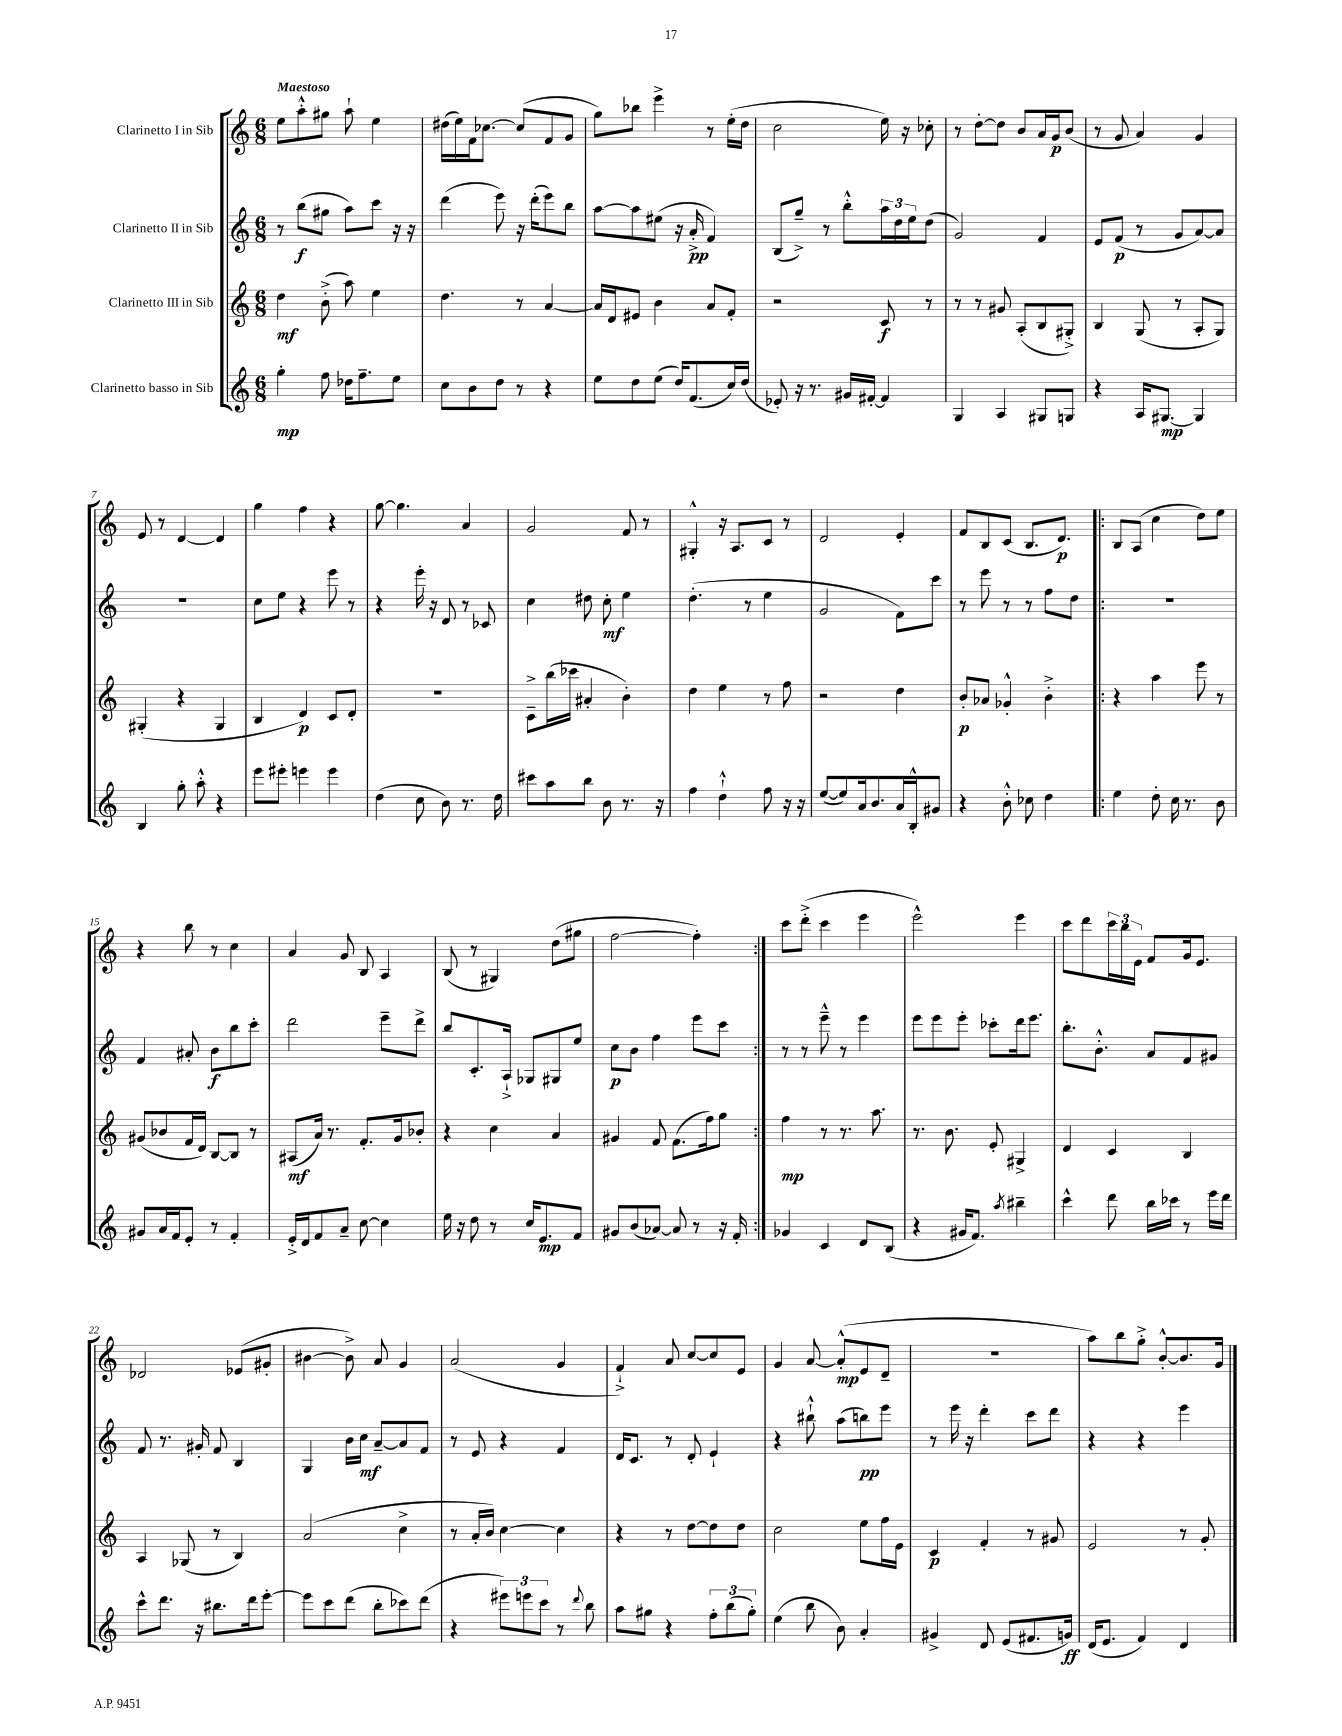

**kern	**dynam	**kern	**dynam	**kern	**dynam	**kern	**dynam
*part4	*part4	*part3	*part3	*part2	*part2	*part1	*part1
*staff4	*staff4	*staff3	*staff3	*staff2	*staff2	*staff1	*staff1
*I"Clarinetto basso in Sib	*	*I"Clarinetto III in Sib	*	*I"Clarinetto II in Sib	*	*I"Clarinetto I in Sib	*
*clefG2	*	*clefG2	*	*clefG2	*	*clefG2	*
*k[]	*	*k[]	*	*k[]	*	*k[]	*
*M6/8	*	*M6/8	*	*M6/8	*	*M6/8	*
=1	=1	=1	=1	=1	=1	=1	=1
!	!	!	!	!	!	!LO:TX:a:B:t=Maestoso	!
4gg'\	mp	4dd\	mf	8r	.	8ee\L	.
.	.	.	.	(8bb\L	f	8aa'^^\	.
8ff\	.	(8b'^\	.	8gg#X\J	.	8gg#X\J	.
16dd-X\KL	.	8aa\)	.	8aa\L)	.	8aa`\	.
8.ff~\	.	.	.	.	.	.	.
.	.	4ee\	.	8ccc\J	.	4ee\	.
8ee\J	.	.	.	16r	.	.	.
.	.	.	.	16r	.	.	.
=2	=2	=2	=2	=2	=2	=2	=2
8cc\L	.	4.dd\	.	(4ddd\	.	(16dd#X\LL	.
.	.	.	.	.	.	16ee\)	.
8b\	.	.	.	.	.	16f\J	.
.	.	.	.	.	.	[8.cc-X\J	.
8dd\J	.	.	.	8eee\)	.	.	.
8r	.	8r	.	16r	.	(8cc-/L]	.
.	.	.	.	(16ddd'\KL	.	.	.
4r	.	[4a/	.	8eee\)	.	8f/	.
.	.	.	.	8bb\J	.	8g/J	.
=3	=3	=3	=3	=3	=3	=3	=3
8ee\L	.	16a/LL]	.	[8aa\L	.	8gg\L)	.
.	.	16d/J	.	.	.	.	.
8dd\	.	8e#X/J	.	8aa\]	.	8bb-X\J	.
(8ee\J	.	4b\	.	(8ee#X\J	.	4eee^\	.
16dd/KL)	.	.	.	16r	.	.	.
(8.f/	.	.	.	16a'^/	pp	.	.
.	.	8a/L	.	4f/)	.	8r	.
16cc/L)	.	8f'/J	.	.	.	(16ee'\LL	.
(16dd/JJ	.	.	.	.	.	16dd\JJ	.
=4	=4	=4	=4	=4	=4	=4	=4
8e-X'/)	.	2r	.	(8B/L	.	2cc\	.
16r	.	.	.	8gg~^/J)	.	.	.
8.r	.	.	.	.	.	.	.
.	.	.	.	8r	.	.	.
16g#X/LL	.	.	.	8bb'^^\L	.	.	.
[16f#X'/JJ	.	.	.	.	.	.	.
4f#/]	.	8c/	f	24aa\L	.	16ee\)	.
.	.	.	.	24dd\	.	.	.
.	.	.	.	.	.	16r	.
.	.	.	.	24ee\J	.	.	.
.	.	8r	.	(8dd\J	.	8cc-X'\	.
=5	=5	=5	=5	=5	=5	=5	=5
4G/	.	8r	.	2g/)	.	8r	.
.	.	8r	.	.	.	[8dd'\L	.
4A/	.	8g#X/	.	.	.	8dd\J]	.
.	.	(8A'/L	.	.	.	8b/L	.
8G#X/L	.	8B/	.	4f/	.	16a/L	.
.	.	.	.	.	.	16g/J	p
8Gn/J	.	8G#X'^/J)	.	.	.	(8b/J	.
=6	=6	=6	=6	=6	=6	=6	=6
4r	.	4B/	.	8e/L	.	8r	.
.	.	.	.	(8f/J	p	8g/	.
16A/KL	.	(8G/	.	8r	.	4a/)	.
[8.G#X/J	mp	.	.	.	.	.	.
.	.	8r	.	8g/L	.	.	.
4G#/]	.	8A'/L	.	[8a/)	.	4g/	.
.	.	8G/J)	.	8a/J]	.	.	.
!!LO:LB:g=z
=7	=7	=7	=7	=7	=7	=7	=7
4B/	.	(4G#X'/	.	2.r	.	8e/	.
.	.	.	.	.	.	8r	.
8gg'\	.	4r	.	.	.	[4d/	.
8aa'^^\	.	.	.	.	.	.	.
4r	.	4G#/	.	.	.	4d/]	.
=8	=8	=8	=8	=8	=8	=8	=8
8eee\L	.	4B/	.	8cc\L	.	4gg\	.
8eee#X'\J	.	.	.	8ee\J	.	.	.
4eeen\	.	4d/)	p	4r	.	4ff\	.
4eee\	.	8c/L	.	8eee\	.	4r	.
.	.	8d'/J	.	8r	.	.	.
=9	=9	=9	=9	=9	=9	=9	=9
(4dd\	.	2.r	.	4r	.	[8gg\	.
.	.	.	.	.	.	4.gg\]	.
8cc\	.	.	.	16eee'\	.	.	.
.	.	.	.	16r	.	.	.
8b\)	.	.	.	8d/	.	.	.
8.r	.	.	.	8r	.	4a/	.
.	.	.	.	8c-X/	.	.	.
16dd\	.	.	.	.	.	.	.
=10	=10	=10	=10	=10	=10	=10	=10
8ccc#X\L	.	8c~^\L	.	4cc\	.	2g/	.
8aa\	.	(16bb\L	.	.	.	.	.
.	.	16ccc-X\JJ	.	.	.	.	.
8bb\J	.	4a#X'/	.	8dd#X\	.	.	.
8b\	.	.	.	8cc'\	mf	.	.
8.r	.	4b'\)	.	4ee\	.	8f/	.
.	.	.	.	.	.	8r	.
16r	.	.	.	.	.	.	.
=11	=11	=11	=11	=11	=11	=11	=11
4ff\	.	4dd\	.	(4.dd'\	.	4G#X'^^/	.
4dd`^^\	.	4ee\	.	.	.	16r	.
.	.	.	.	.	.	8.A/L	.
.	.	.	.	8r	.	.	.
8ff\	.	8r	.	4ee\	.	8c/J	.
16r	.	8ff\	.	.	.	8r	.
16r	.	.	.	.	.	.	.
=12	=12	=12	=12	=12	=12	=12	=12
([8ee/L	.	2r	.	2g/	.	2d/	.
8ee/])	.	.	.	.	.	.	.
16a/k	.	.	.	.	.	.	.
8.b/	.	.	.	.	.	.	.
16a/L	.	4dd\	.	8f\L)	.	4e'/	.
16B'^^/J	.	.	.	.	.	.	.
8g#X/J	.	.	.	8ccc\J	.	.	.
=13	=13	=13	=13	=13	=13	=13	=13
4r	.	8b'/L	p	8r	.	8f/L	.
.	.	8a-X/J	.	8eee\	.	8B/	.
8b'^^\	.	4g-X'^^/	.	8r	.	(8c/J	.
8cc-X\	.	.	.	8r	.	8.B/L	.
4dd\	.	4b'^\	.	8ff\L	.	.	.
.	.	.	.	.	.	8.d/J)	p
.	.	.	.	8dd\J	.	.	.
=14!|:	=14!|:	=14!|:	=14!|:	=14!|:	=14!|:	=14!|:	=14!|:
4ee\	.	4r	.	2.r	.	8B/L	.
.	.	.	.	.	.	(8A/J	.
8dd'\	.	4aa\	.	.	.	4cc\	.
16cc\	.	.	.	.	.	.	.
8.r	.	.	.	.	.	.	.
.	.	8eee\	.	.	.	8dd\L)	.
8b\	.	8r	.	.	.	8ee\J	.
!!LO:LB:g=z
=15	=15	=15	=15	=15	=15	=15	=15
8g#X/L	.	(8g#X/L	.	4f/	.	4r	.
16a/L	.	8b-X/	.	.	.	.	.
16f/J	.	.	.	.	.	.	.
8e'/J	.	16f/L	.	8a#X'/	.	8bb\	.
.	.	16d/JJ)	.	.	.	.	.
8r	.	[8B/L	.	8b\L	f	8r	.
4f'/	.	8B/J]	.	8bb\	.	4cc\	.
.	.	8r	.	8ccc'\J	.	.	.
=16	=16	=16	=16	=16	=16	=16	=16
16e'^/LL	.	(8A#X/L	mf	2ddd\	.	4a/	.
16d/J	.	.	.	.	.	.	.
8f/	.	16a/Jk)	.	.	.	.	.
.	.	8.r	.	.	.	.	.
8a~/J	.	.	.	.	.	8g/	.
[8cc\	.	8.f'/L	.	.	.	8B/	.
4cc\]	.	.	.	8eee~\L	.	4A/	.
.	.	16g/k	.	.	.	.	.
.	.	8b-X'/J	.	8ddd^\J	.	.	.
=17	=17	=17	=17	=17	=17	=17	=17
16ee\	.	4r	.	8bb/L	.	(8B/	.
16r	.	.	.	.	.	.	.
8dd\	.	.	.	8.c'/	.	8r	.
8r	.	4cc\	.	.	.	4G#X/)	.
.	.	.	.	16A`^/Jk	.	.	.
16cc/KL	.	.	.	8G-X/L	.	.	.
8.e/	mp	.	.	.	.	.	.
.	.	4a/	.	8G#X/	.	(8dd\L	.
8f/J	.	.	.	8ee/J	.	8gg#X\J	.
=18	=18	=18	=18	=18	=18	=18	=18
8g#X/L	.	4g#X/	.	8cc\L	p	[2ff\	.
(8b/	.	.	.	8b\J	.	.	.
[8a-X/J)	.	8f/	.	4ff\	.	.	.
8a-/]	.	(8.f\L	.	.	.	.	.
8r	.	.	.	8eee\L	.	4ff'\])	.
.	.	16ff\k)	.	.	.	.	.
16r	.	8gg\J	.	8ccc\J	.	.	.
16f'/	.	.	.	.	.	.	.
=19:|!	=19:|!	=19:|!	=19:|!	=19:|!	=19:|!	=19:|!	=19:|!
4g-X/	.	4ff\	mp	8r	.	8ccc\L	.
.	.	.	.	8r	.	(8ddd'^\J	.
4c/	.	8r	.	8eee~^^\	.	4ccc\	.
.	.	8.r	.	8r	.	.	.
8d/L	.	.	.	4eee\	.	4eee\	.
.	.	8.aa\	.	.	.	.	.
(8B/J	.	.	.	.	.	.	.
=20	=20	=20	=20	=20	=20	=20	=20
4r	.	8.r	.	8eee\L	.	2eee^^\)	.
.	.	.	.	8eee\	.	.	.
.	.	8.b\	.	.	.	.	.
16g#X/KL	.	.	.	8eee'\J	.	.	.
8.f/J)	.	.	.	.	.	.	.
.	.	8e'/	.	8ccc-X'\L	.	.	.
8qaa/	.	.	.	.	.	.	.
4bb#X~\	.	4G#X^/	.	16ddd\k	.	4eee\	.
.	.	.	.	8.eee\J	.	.	.
=21	=21	=21	=21	=21	=21	=21	=21
4ccc^^\	.	4d/	.	8.bb'\L	.	8ccc\L	.
.	.	.	.	.	.	8ddd\	.
.	.	.	.	8.b'^^\J	.	.	.
8ddd\	.	4c/	.	.	.	24ccc\L	.
.	.	.	.	.	.	24bb\	.
.	.	.	.	.	.	24e\JJ	.
16bb\LL	.	.	.	8a/L	.	8f/L	.
16ccc-X\JJ	.	.	.	.	.	.	.
8r	.	4B/	.	8f/	.	16g/k	.
.	.	.	.	.	.	8.e/J	.
16eee\LL	.	.	.	8g#X/J	.	.	.
16ddd\JJ	.	.	.	.	.	.	.
!!LO:LB:g=z
=22	=22	=22	=22	=22	=22	=22	=22
8ccc^^\L	.	4A/	.	8f/	.	2d-X/	.
8.ddd\J	.	.	.	8.r	.	.	.
.	.	(8G-X/	.	.	.	.	.
16r	.	.	.	16g#X'/	.	.	.
8.bb#X\L	.	8r	.	8f/	.	.	.
.	.	4B/)	.	4B/	.	(8e-X/L	.
16ddd\k	.	.	.	.	.	.	.
[8eee'\J	.	.	.	.	.	8g#X'/J	.
=23	=23	=23	=23	=23	=23	=23	=23
8eee\L]	.	(2a/	.	4G/	.	[4b#X\	.
8ccc\	.	.	.	.	.	.	.
(8ddd\J	.	.	.	16b\LL	.	8b#^\])	.
.	.	.	.	16cc\JJ	mf	.	.
8bb'\L	.	.	.	[8a~/L	.	8a/	.
8ccc-X\)	.	4cc^\	.	8a/]	.	4g/	.
(8ddd\J	.	.	.	8f/J	.	.	.
=24	=24	=24	=24	=24	=24	=24	=24
4r	.	8r	.	8r	.	(2a/	.
.	.	16a'/LL	.	8e/	.	.	.
.	.	16b/JJ)	.	.	.	.	.
12eee#X\L)	.	[4cc\	.	4r	.	.	.
12eeen\	.	.	.	.	.	.	.
12ccc\J	.	.	.	.	.	.	.
8r	.	4cc\]	.	4f/	.	4g/	.
8qqddd/	.	.	.	.	.	.	.
8bb\	.	.	.	.	.	.	.
=25	=25	=25	=25	=25	=25	=25	=25
8aa\L	.	4r	.	16d/KL	.	4f`^/)	.
.	.	.	.	8.c/J	.	.	.
8gg#X\J	.	.	.	.	.	.	.
4r	.	8r	.	8r	.	8a/	.
.	.	[8dd\L	.	8d'/	.	[8cc/L	.
12ff'\L	.	8dd\]	.	4e`/	.	8cc/]	.
(12bb\	.	.	.	.	.	.	.
.	.	8dd\J	.	.	.	8e/J	.
12gg#'\J)	.	.	.	.	.	.	.
=26	=26	=26	=26	=26	=26	=26	=26
(4ee\	.	2cc\	.	4r	.	4g/	.
8bb\	.	.	.	8bb#X`^^\	.	[8a/	.
8b\)	.	.	.	(8aa\L	.	(8a'^^/L]	mp
4a'/	.	8ee\L	.	8bbn\)	pp	8e/	.
.	.	16ff\L	.	8eee\J	.	8d~/J	.
.	.	16e\JJ	.	.	.	.	.
=27	=27	=27	=27	=27	=27	=27	=27
4g#X^/	.	4c/	p	8r	.	2.r	.
.	.	.	.	16eee\	.	.	.
.	.	.	.	16r	.	.	.
8d/	.	4f'/	.	4ddd'\	.	.	.
(8e/L	.	.	.	.	.	.	.
8.f#X/	.	8r	.	8ccc\L	.	.	.
.	.	8g#X/	.	8ddd\J	.	.	.
16gn/Jk)	ff	.	.	.	.	.	.
=28	=28	=28	=28	=28	=28	=28	=28
(16d/KL	.	2e/	.	4r	.	8aa\L)	.
8.e/J	.	.	.	.	.	.	.
.	.	.	.	.	.	8bb\	.
4f/)	.	.	.	4r	.	8gg'^\J	.
.	.	.	.	.	.	[8b'^^/L	.
4d/	.	8r	.	4eee\	.	8.b/]	.
.	.	8g'/	.	.	.	.	.
.	.	.	.	.	.	16g/Jk	.
==	==	==	==	==	==	==	==
*-	*-	*-	*-	*-	*-	*-	*-
